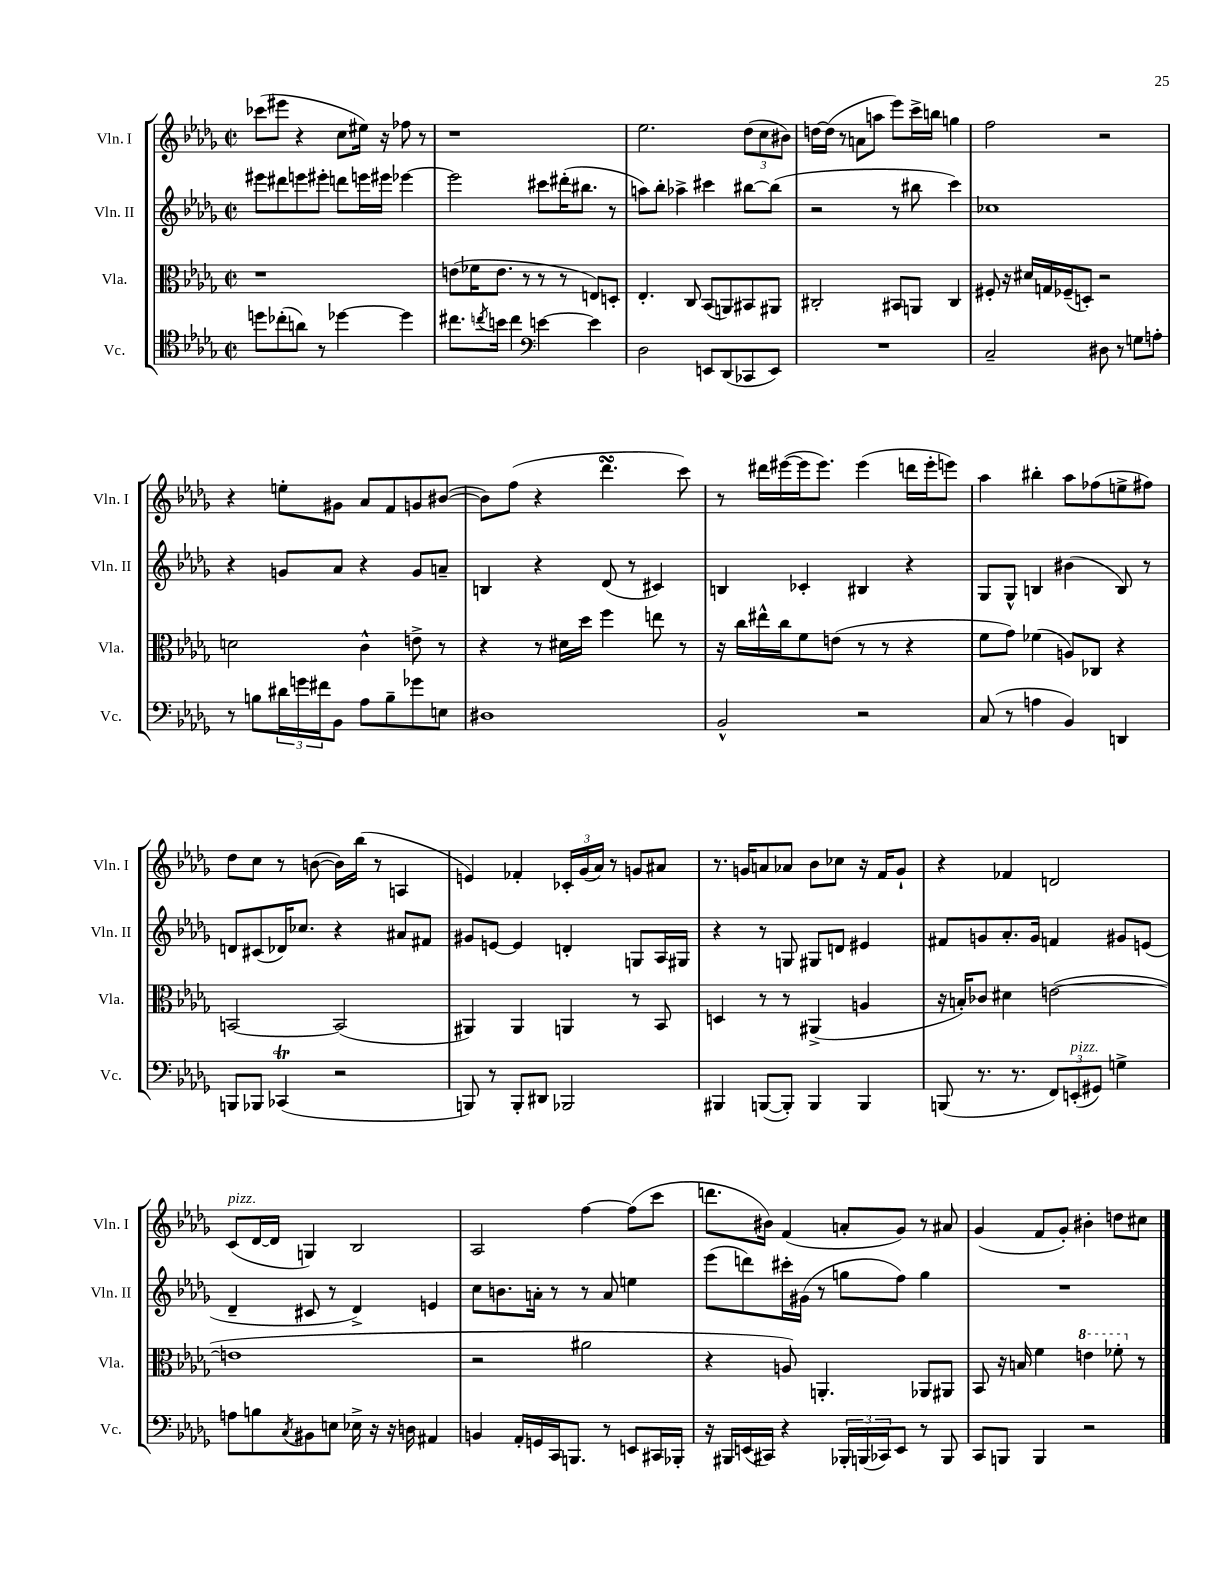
<<
\new StaffGroup <<
\new Staff = "s0" \with { instrumentName = "Vln. I" shortInstrumentName = "Vln. I" } {
    \clef treble \key des \major \defaultTimeSignature \time 2/2
    ces'''8( eis'''8 r4 c''8 eis''16) r16 fes''8 r8 |
    r1 |
    ees''2. \tuplet 3/2 { des''8( c''8 bis'8) } |
    d''16~ d''16( r8 a'8 a''8 ees'''8) c'''16-> b''16 g''4 |
    f''2 r2 |
    r4 e''8-. gis'8 aes'8 f'8 g'8 bis'8~( |
    bis'8) f''8( r4 des'''4.\turn c'''8) |
    r8 dis'''16 eis'''16~( eis'''16 eis'''8.) eis'''4( d'''16 eis'''16-. e'''8) |
    aes''4 bis''4-. aes''8 fes''8( e''8-> fis''8) |
    des''8 c''8 r8 b'8~( b'16) bes''16( r8 a4 |
    e'4) fes'4-. \tuplet 3/2 { ces'16-. ges'16( aes'16) } r8 g'8 ais'8 |
    r8. g'16 a'8 aes'8 bes'8 ces''8 r16 f'16 g'8-! |
    r4 fes'4 d'2 |
    c'8^\markup { \italic "pizz." }( des'16~ des'16 g4) bes2 |
    aes2 f''4~ f''8( c'''8 |
    d'''8. bis'16) f'4( a'8-. ges'8) r8 ais'8 |
    ges'4( f'8 ges'8-.) bis'4-. d''8 cis''8 \bar "|." |
}
\new Staff = "s1" \with { instrumentName = "Vln. II" shortInstrumentName = "Vln. II" } {
    \clef treble \key des \major \defaultTimeSignature \time 2/2
    eis'''8 dis'''8 e'''8 eis'''8-. d'''8 e'''16 eis'''16 ees'''4~ |
    ees'''2 cis'''8 dis'''16-.( bis''8. r8 |
    a''8) bes''8-. aes''4-> cis'''4 bis''8~ bis''8( |
    r2 r8 bis''8 c'''4) |
    ces''1 |
    r4 g'8 aes'8 r4 g'8 a'8-- |
    b4 r4 des'8( r8 cis'4) |
    b4 ces'4-. bis4 r4 |
    ges8 ges8-^ b4 bis'4( b8) r8 |
    d'8 cis'8( des'16) ces''8. r4 ais'8 fis'8 |
    gis'8 e'8~ e'4 d'4-. g8 aes16 gis16 |
    r4 r8 g8 gis8 d'8 eis'4 |
    fis'8 g'8 aes'8.-. g'16 f'4 gis'8 e'8( |
    des'4-- cis'8 r8 des'4->) e'4 |
    c''8 b'8. a'16-. r8 r8 a'8 e''4 |
    ees'''8( d'''8) cis'''16-. gis'16( r8 g''8 f''8) g''4 |
    R1 \bar "|." |
}
\new Staff = "s2" \with { instrumentName = "Vla." shortInstrumentName = "Vla." } {
    \clef alto \key des \major \defaultTimeSignature \time 2/2
    r1 |
    e'8( fes'16 e'8. r8 r8 r8 e8) d8-. |
    ees4.-. c8 bes,8( a,8) bis,8 ais,8 |
    cis2-. bis,8 a,8 cis4 |
    fis8-. r16 dis'16 g16 fes16--( d8-.) r2 |
    d'2 c'4-^ e'8-> r8 |
    r4 r8 dis'16 des''16 f''4 e''8 r8 |
    r16 c''16 eis''16-^ c''16 f'8 e'8( r8 r8 r4 |
    f'8 ges'8) fes'4( a8) ces8 r4 |
    b,2~ b,2( |
    ais,4) ais,4 a,4 r8 bes,8 |
    d4 r8 r8 ais,4->( a4 |
    r16 b16-.) ces'8 dis'4 e'2~( |
    e'1 |
    r2 ais'2 |
    r4 a8) a,4.-. aes,8 ais,8 |
    bes,8 r16 b16 f'4 \ottava #1 e''4 fes''8-. \ottava #0 r8 \bar "|." |
}
\new Staff = "s3" \with { instrumentName = "Vc." shortInstrumentName = "Vc." } {
    \clef tenor \key des \major \defaultTimeSignature \time 2/2
    d''8 ces''8-.( a'8) r8 des''4~ des''4 |
    cis''8. \acciaccatura { c''8 } b'16 c''4 \clef bass e'4~ e'4 |
    des2 e,8 des,8( ces,8 e,8) |
    R1 |
    c2-- dis8 r8 g8 a8-. |
    r8 b8 \tuplet 3/2 { dis'16 g'16 fis'16 } bes,8 aes8 b8-- ges'8 e8 |
    dis1 |
    bes,2-^ r2 |
    c8( r8 a4 bes,4) d,4 |
    b,,8 bes,,8 ces,4\trill( r2 |
    b,,8) r8 b,,8-. dis,8 bes,,2 |
    bis,,4 b,,8~( b,,8-.) b,,4 b,,4 |
    b,,8( r8. r8. \tuplet 3/2 { f,8) e,8-.^\markup { \italic "pizz." }( gis,8) } g4-> |
    a8 b8 \acciaccatura { c8 } bis,8 e8 ees16-> r16 r16 d16 ais,4 |
    b,4 aes,16-. g,16 c,16 b,,8. r8 e,8 cis,16 bes,,16-. |
    r16 bis,,16 e,16( cis,16) r4 \tuplet 3/2 { bes,,16-. b,,16( ces,16) } e,8 r8 b,,8 |
    c,8 b,,8 b,,4 r2 \bar "|." |
}
>>
>>
\layout { \context { \Score \remove "Bar_number_engraver" } }
